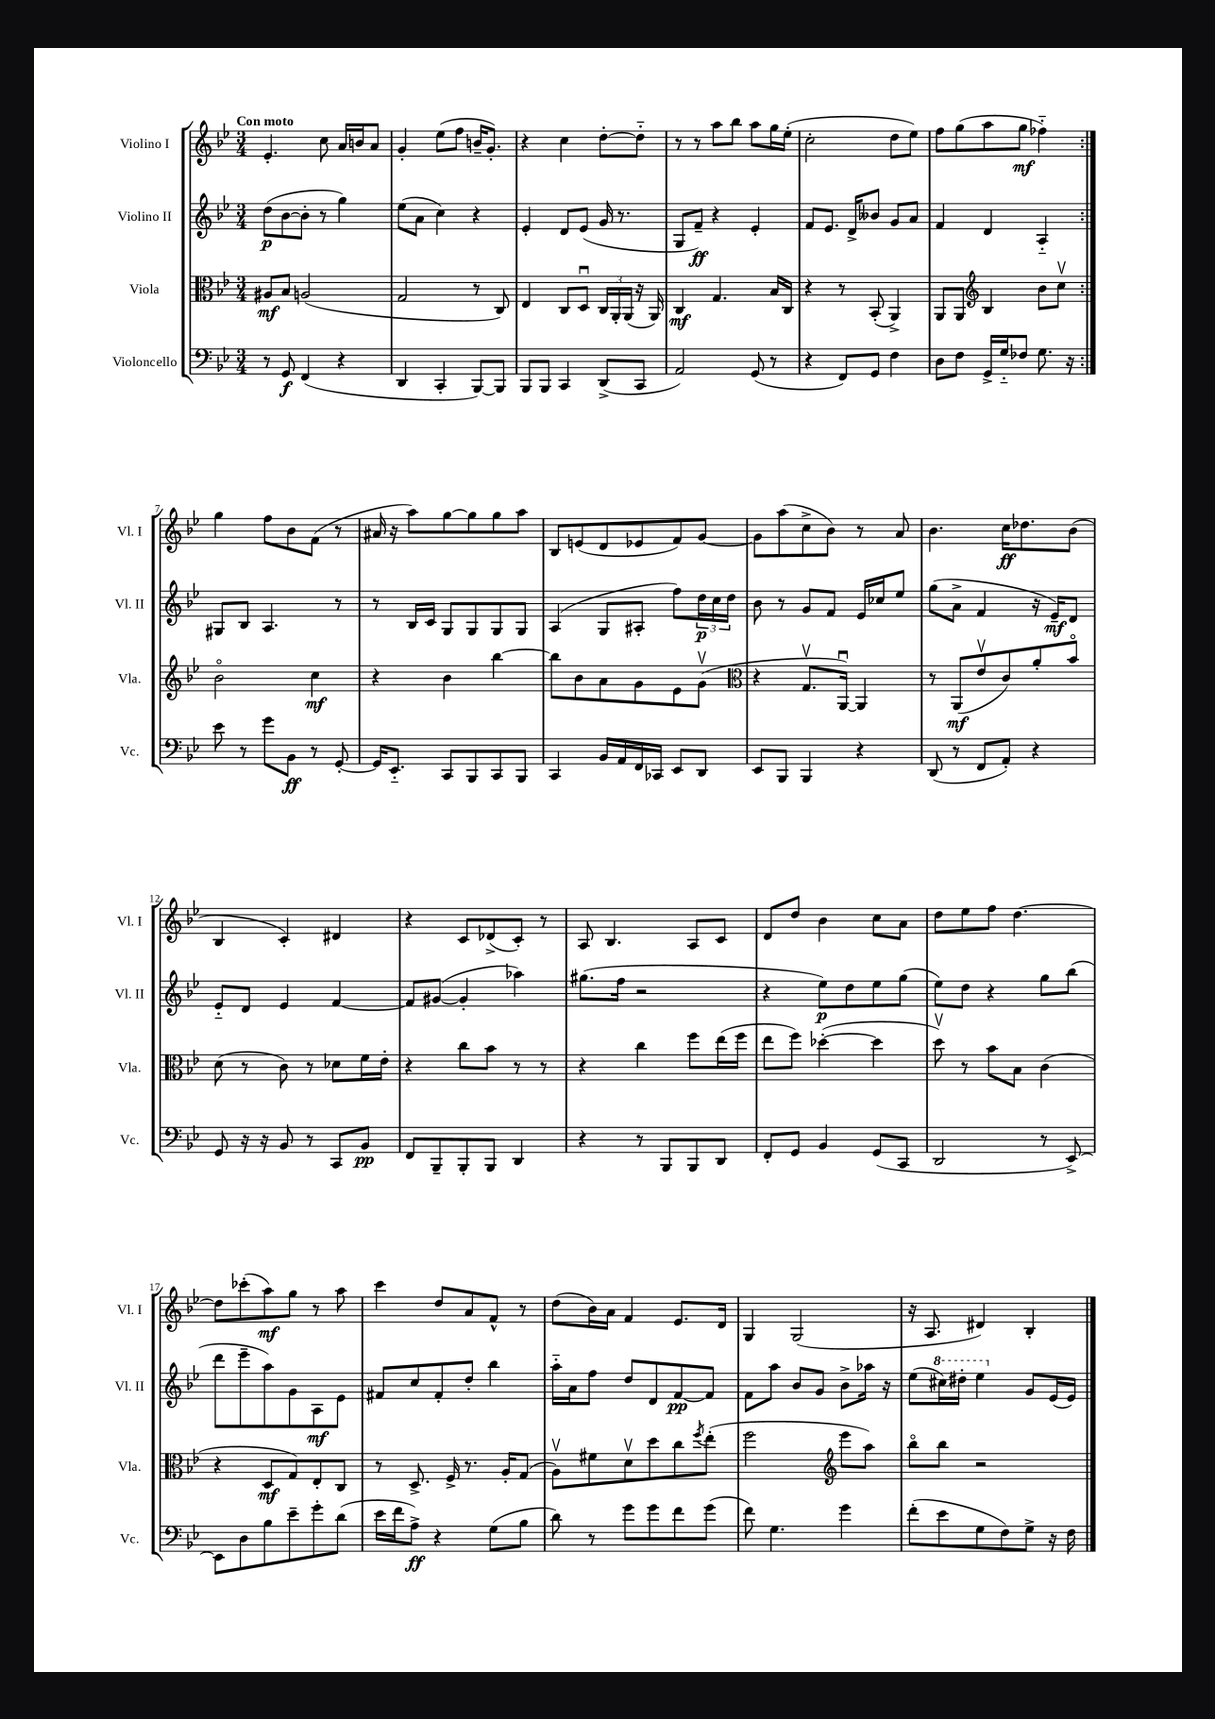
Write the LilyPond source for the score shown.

<<
\new StaffGroup <<
\new Staff = "s0" \with { instrumentName = "Violino I" shortInstrumentName = "Vl. I" } {
    \clef treble \key bes \major \numericTimeSignature \time 3/4 \tempo "Con moto"
    \repeat volta 2 { ees'4.-. c''8 a'16 b'16 a'8 |
    g'4-. ees''8( f''8 b'16-- g'8.-.) |
    r4 c''4 d''8~-. d''8-_ |
    r8 r8 a''8 bes''8 a''8 g''16 ees''16-.( |
    c''2-. d''8 ees''8) |
    f''8 g''8( a''8 g''8\mf fes''4-_) | }
    g''4 f''8 bes'8 f'8( r8 |
    ais'16 r16 a''8) g''8~ g''8 g''8 a''8 |
    bes8 e'8( d'8 ees'8 f'8) g'8~ |
    g'8 a''8( c''8-> bes'8) r8 a'8 |
    bes'4. c''16\ff des''8. bes'8( |
    bes4 c'4-.) dis'4 |
    r4 c'8 des'8->( c'8-.) r8 |
    a8 bes4. a8 c'8 |
    d'8 d''8 bes'4 c''8 a'8 |
    d''8 ees''8 f''8 d''4.~ |
    d''8 ces'''8-.( a''8\mf) g''8 r8 a''8 |
    c'''4 d''8 a'8 f'8-^ r8 |
    d''8( bes'16) a'16 f'4 ees'8. d'16 |
    g4 g2( |
    r16 a8. dis'4) bes4-. \bar "|." |
}
\new Staff = "s1" \with { instrumentName = "Violino II" shortInstrumentName = "Vl. II" } {
    \clef treble \key bes \major \numericTimeSignature \time 3/4
    \repeat volta 2 { d''8\p( bes'8~ bes'8-. r8 g''4) |
    ees''8( a'8 c''4) r4 |
    ees'4-. d'8 ees'8( g'16 r8. |
    g8 f'8--\ff) r4 ees'4-. |
    f'8 ees'8. d'16-> beses'8 g'8 a'8 |
    f'4 d'4 a4-_ | }
    gis8 bes8 a4. r8 |
    r8 bes16 c'16 g8 g8 g8 g8 |
    a4( g8 ais8-. f''8) \tuplet 3/2 { d''16\p c''16 d''16 } |
    bes'8 r8 g'8 f'8 ees'16 ces''16 ees''8 |
    g''8( a'8-> f'4 r16 ees'16--\mf) d'8 |
    ees'8-_ d'8 ees'4 f'4~ |
    f'8 gis'8~( gis'4-. aes''4) |
    gis''8.( f''16 r2 |
    r4 ees''8\p) d''8 ees''8 g''8( |
    ees''8) d''8 r4 g''8 bes''8( |
    d'''8 ees'''8-- a''8) g'8 a8\mf ees'8 |
    fis'8 c''8 fis'8-. d''8-. bes''4 |
    a''16-_ a'16 f''8 d''8 d'8 f'8~\pp f'8 |
    f'8 a''8 bes'8 g'8 bes'8-> aes''16 r16 |
    ees''8( \ottava #1 cis'''16) dis'''16-. ees'''4 \ottava #0 g'8 ees'16( ees'16) \bar "|." |
}
\new Staff = "s2" \with { instrumentName = "Viola" shortInstrumentName = "Vla." } {
    \clef alto \key bes \major \numericTimeSignature \time 3/4
    \repeat volta 2 { ais8\mf bes8 a2( |
    g2 r8 c8) |
    ees4 c8 d8\downbow \tuplet 3/2 { c16 a,16-. a,16( } r16 a,16) |
    c4\mf g4. bes16 c16 |
    r4 r8 bes,8-.( a,4->) |
    a,8 a,8 \clef treble bes4 bes'8 c''8\upbow | }
    bes'2\flageolet c''4\mf |
    r4 bes'4 bes''4~ |
    bes''8 bes'8 a'8 g'8 ees'8 g'8\upbow( |
    \clef alto r4 g8.\upbow a,16~\downbow) a,4 |
    r8 a,8\mf( ees'8\upbow c'8) a'8-. bes'8\flageolet |
    d'8( r8 c'8) r8 des'8 f'16 ees'16-. |
    r4 c''8 bes'8 r8 r8 |
    r4 c''4 f''8 ees''16( f''16 |
    ees''8 f''8) des''4~-.( des''4 |
    d''8\upbow) r8 bes'8 bes8 c'4( |
    r4 d8\mf g8) ees8-. c8 |
    r8 d8.-> f16-> r8. a16-. g8( |
    a8\upbow) fis'8 d'8\upbow d''8 c''8 \acciaccatura { f''8 } ees''8-.( |
    f''2 \clef treble ees'''8 a''8) |
    bes''8\flageolet bes''8 r2 \bar "|." |
}
\new Staff = "s3" \with { instrumentName = "Violoncello" shortInstrumentName = "Vc." } {
    \clef bass \key bes \major \numericTimeSignature \time 3/4
    \repeat volta 2 { r8 g,8\f f,4( r4 |
    d,4 c,4-. bes,,8~) bes,,8 |
    bes,,8 bes,,8 c,4 d,8->( c,8 |
    a,2) g,8( r8 |
    r4 f,8) g,8 f4 |
    d8 f8 g,16-> g16-_ fes8 g8. r16 | }
    ees'8 r8 g'8 bes,8\ff r8 g,8~-. |
    g,16 ees,8.-_ c,8 bes,,8 c,8 bes,,8 |
    c,4 bes,16 a,16 f,16 ces,16 ees,8 d,8 |
    ees,8 bes,,8 bes,,4 r4 |
    d,8( r8 f,8 a,8-.) r4 |
    g,8 r16 r16 bes,8 r8 c,8 bes,8\pp |
    f,8 bes,,8-- bes,,8-. bes,,8 d,4 |
    r4 r8 bes,,8 bes,,8 d,8 |
    f,8-. g,8 bes,4 g,8( c,8 |
    d,2 r8 ees,8~->) |
    ees,8 d8 bes8 ees'8-- g'8-. d'8( |
    ees'16 f'16 a8->\ff) r4 g8( bes8 |
    d'8) r8 g'8 g'8 f'8 g'8( |
    f'8) g4. g'4 |
    f'8-.( ees'8 g8 f8) g8-> r16 f16 \bar "|." |
}
>>
>>
